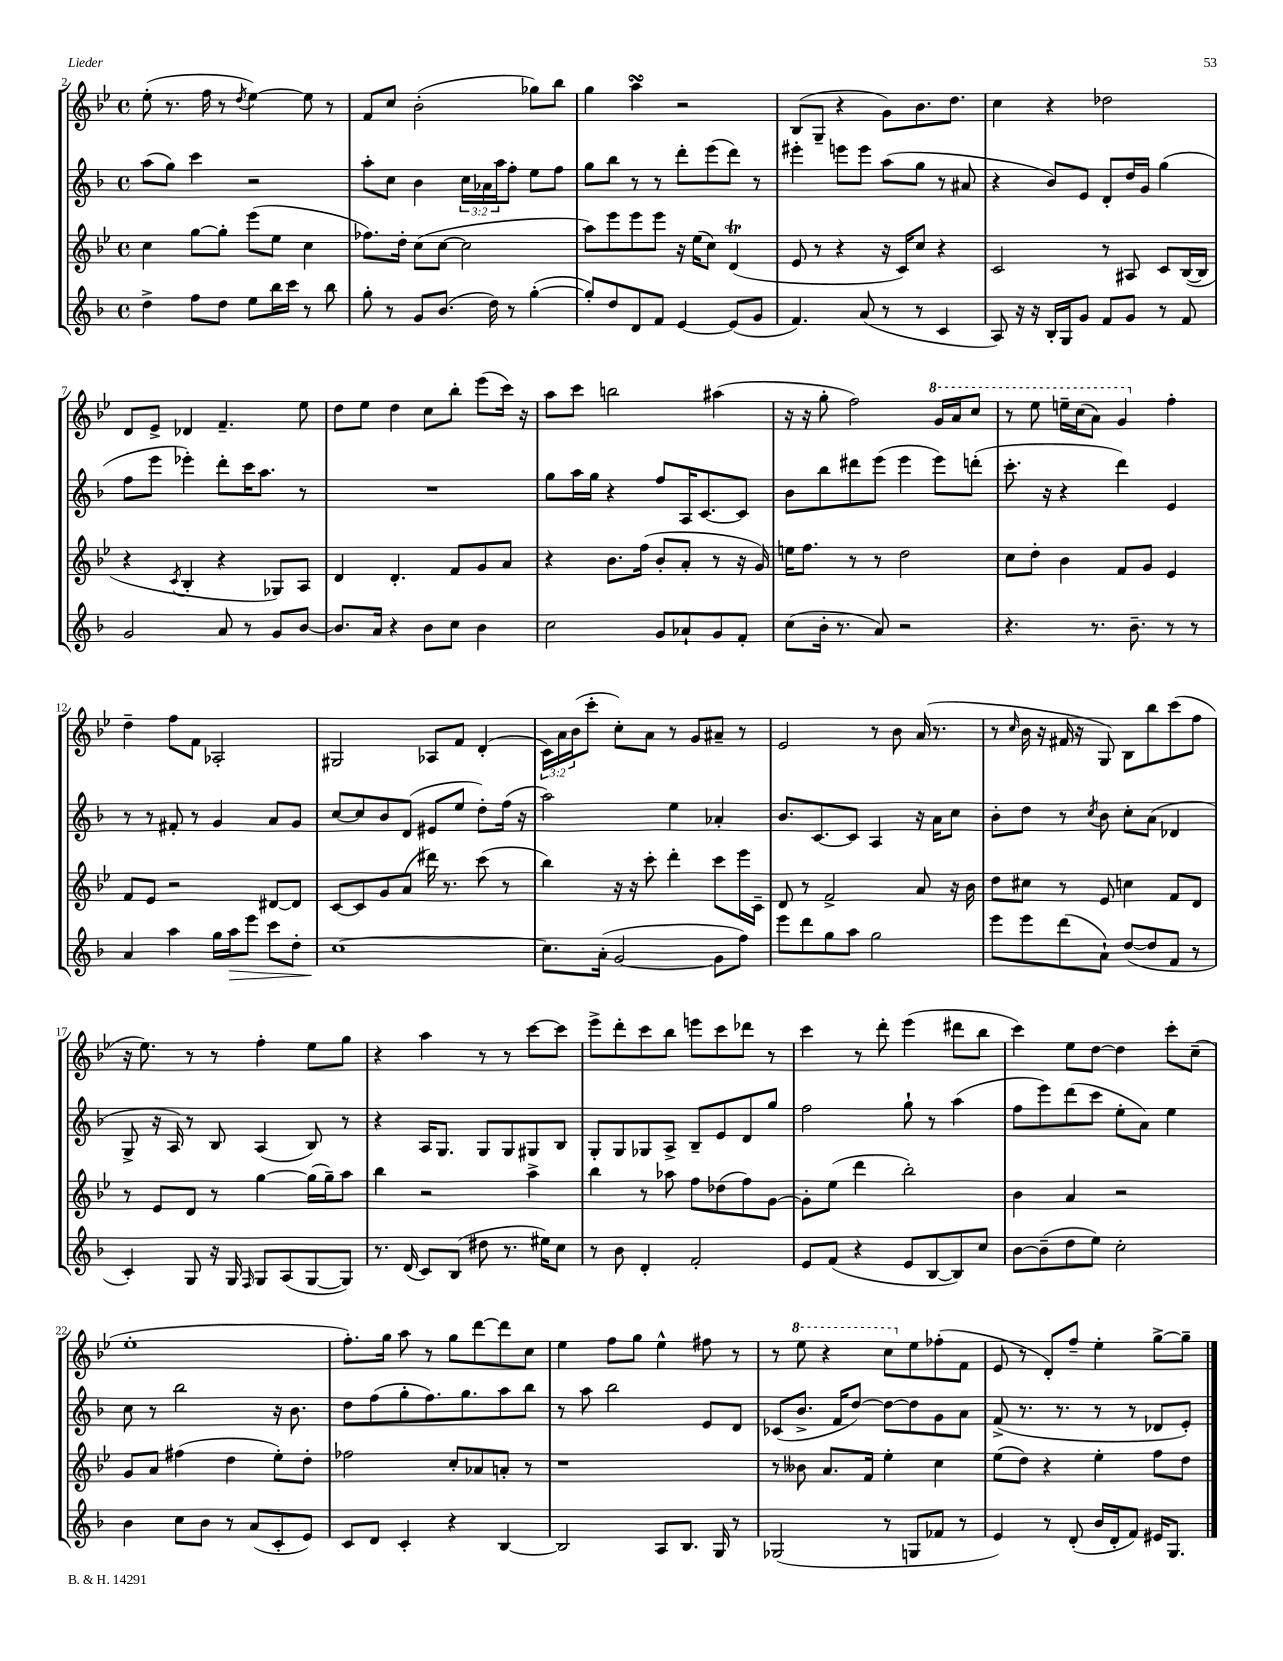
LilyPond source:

<<
\new StaffGroup <<
\new Staff = "s0" {
    \clef treble \key bes \major \defaultTimeSignature \time 4/4 \override Staff.TupletNumber.text = #tuplet-number::calc-fraction-text
    ees''8-.( r8. f''16 r8 \acciaccatura { d''8 } ees''4~) ees''8 r8 |
    f'8 c''8 bes'2-.( ges''8) bes''8 |
    g''4 a''4\turn r2 |
    bes8( g8-- r4 g'8) bes'8. d''8. |
    c''4 r4 des''2 |
    d'8 ees'8-> des'4 f'4.-- ees''8 |
    d''8 ees''8 d''4 c''8 bes''8-. ees'''8( c'''16) r16 |
    a''8 c'''8 b''2 ais''4( |
    r16 r16 g''8-. f''2) \ottava #1 g''16 a''16 c'''8 |
    r8 ees'''8 e'''16-- c'''16( a''8) g''4 \ottava #0 f''4-. |
    d''4-- f''8 f'8 aes2-. |
    gis2 aes8 f'8 d'4-.( |
    \tuplet 3/2 { c'16) a'16 bes'16( } c'''8-. c''8-.) a'8 r8 g'8 ais'8-- r8 |
    ees'2 r8 bes'8 a'16( r8. |
    r8 \grace { c''16 } bes'16 r16 fis'16 r16 g8) bes8 bes''8 c'''8( f''8 |
    r16 ees''8.) r8 r8 f''4-. ees''8 g''8 |
    r4 a''4 r8 r8 c'''8~ c'''8 |
    ees'''8-> d'''8-. c'''8 bes''8 e'''8 c'''8 des'''8 r8 |
    c'''4 r8 d'''8-. ees'''4( dis'''8 bes''8 |
    c'''4) ees''8 d''8~ d''4 c'''8-. c''8--( |
    ees''1-. |
    f''8.-.) g''16 a''8 r8 g''8 d'''8~ d'''8 c''8 |
    ees''4 f''8 g''8 ees''4-^ fis''8 r8 |
    r8 \ottava #1 ees'''8 r4 c'''8 \ottava #0 ees''8 fes''8-.( f'8 |
    ees'8 r8 d'8-.) f''8-- ees''4-. g''8~-> g''8-- \bar "|." |
}
\new Staff = "s1" {
    \clef treble \key f \major \defaultTimeSignature \time 4/4 \override Staff.TupletNumber.text = #tuplet-number::calc-fraction-text
    a''8( g''8) c'''4 r2 |
    a''8-. c''8 bes'4 \tuplet 3/2 { c''16 aes'16 a''16 } f''8-. e''8 f''8 |
    g''8 bes''8 r8 r8 d'''8-. e'''8( d'''8) r8 |
    eis'''4-. e'''8 e'''8 a''8( g''8 r8 ais'8 |
    r4 bes'8) e'8 d'8-. d''16 g'16 g''4( |
    f''8 e'''8 ees'''4-.) d'''8-. c'''16 a''8. r8 |
    R1 |
    g''8 a''16 g''16 r4 f''8 a16 c'8.~ c'8 |
    bes'8 bes''8 dis'''8 e'''8( e'''4 e'''8) d'''8-.( |
    c'''8.-. r16 r4 d'''4) e'4 |
    r8 r8 fis'8-. r8 g'4 a'8 g'8 |
    c''8~ c''8 bes'8 d'8( eis'8 e''8 d''8-.) f''16( r16 |
    a''2) e''4 aes'4-. |
    bes'8. c'8.~ c'8 a4 r16 a'16 c''8 |
    bes'8-. d''8 r8 \acciaccatura { c''8 } bes'8 c''8-. a'8( des'4 |
    g8-> r16 a16) r8 bes8 a4( bes8) r8 |
    r4 a16 g8. g8 g8 gis8 bes8 |
    g8-. g8 ges8 a8-> bes8-- e'8 d'8 g''8 |
    f''2 g''8-! r8 a''4( |
    f''8 e'''8) d'''8( c'''8 e''8-. a'8) e''4 |
    c''8 r8 bes''2 r16 bes'8. |
    d''8 f''8( g''8-. f''8.) g''8. a''8 bes''8 |
    r8 a''8 bes''2 e'8 d'8 |
    ces'8( bes'8.-> f'16 d''8~) d''8~ d''8 g'8 a'8 |
    f'8->( r8. r8. r8 r8 des'8 e'8-.) \bar "|." |
}
\new Staff = "s2" {
    \clef treble \key bes \major \defaultTimeSignature \time 4/4
    c''4 g''8~ g''8-. ees'''8( ees''8 c''4 |
    fes''8.) d''16-. c''8( c''8~ c''2 |
    a''8) ees'''8 ees'''8 ees'''8 r16 ees''16( c''8) d'4\trill( |
    ees'8 r8 r4 r16 c'16) c''8 r4 |
    c'2 r8 ais8 c'8 bes16~( bes16 |
    r4 \acciaccatura { c'8 } bes4-. r4 ges8) a8 |
    d'4 d'4.-. f'8 g'8 a'8 |
    r4 bes'8. f''16( bes'8-. a'8-. r8 r16 g'16) |
    e''16 f''8. r8 r8 d''2 |
    c''8 d''8-. bes'4 f'8 g'8 ees'4 |
    f'8 ees'8 r2 dis'8~ dis'8 |
    c'8~ c'8 g'8 a'8( dis'''16) r8. c'''8( r8 |
    bes''4) r16 r16 c'''8-. d'''4-. c'''8 ees'''16 c'16-- |
    d'8 r8 f'2-> a'8 r16 bes'16 |
    d''8 cis''8 r8 ees'8 c''4 f'8 d'8 |
    r8 ees'8 d'8 r8 g''4~ g''16( g''16--) a''8 |
    bes''4 r2 a''4-> |
    bes''4 r8 aes''8 f''8 des''8( f''8) g'8~ |
    g'8-. ees''8( d'''4 bes''2-.) |
    bes'4 a'4 r2 |
    g'8 a'8 fis''4( d''4 ees''8-.) d''8-. |
    fes''2 c''8-. aes'8 a'8-. r8 |
    r1 |
    r8 beses'8 a'8. f'16 ees''4-. c''4 |
    ees''8( d''8) r4 ees''4-. f''8 d''8 \bar "|." |
}
\new Staff = "s3" {
    \clef treble \key f \major \defaultTimeSignature \time 4/4
    d''4-> f''8 d''8 e''8 bes''16 c'''16 r8 bes''8 |
    g''8-. r8 g'8 bes'8.( d''16) r8 g''4~-.( |
    g''8-.) d''8 d'8 f'8 e'4~ e'8( g'8 |
    f'4.) a'8( r8 r8 c'4 |
    a8) r16 r16 bes16-. g16 g'8 f'8 g'8 r8 f'8 |
    g'2 a'8 r8 g'8 bes'8~ |
    bes'8. a'16 r4 bes'8 c''8 bes'4 |
    c''2 g'8 aes'8-! g'8 f'8-. |
    c''8( bes'16-. r8. a'8) r2 |
    r4. r8. bes'8.-- r8 r8 |
    a'4 a''4 g''16 a''16\> e'''8 c'''8 d''8-. |
    c''1~\! |
    c''8. a'16-.( g'2~ g'8 f''8) |
    e'''8 d'''8 g''8 a''8 g''2 |
    e'''8 e'''8 d'''8( a'8-!) d''8~( d''8 f'8 r8 |
    c'4-.) g8 r16 g16 \grace { f16 } g8 a8( g8~ g8) |
    r8. d'16( c'8) bes8( dis''8 r8. eis''16) c''8 |
    r8 bes'8 d'4-. f'2-. |
    e'8 f'8( r4 e'8 bes8~ bes8) c''8 |
    bes'8~ bes'8--( d''8 e''8) c''2-. |
    bes'4 c''8 bes'8 r8 a'8( c'8-. e'8) |
    c'8 d'8 c'4-. r4 bes4~ |
    bes2 a8 bes8. g16 r8 |
    ges2( r8 g8 fes'8 r8 |
    e'4) r8 d'8-.( bes'16 d'16-. f'8) eis'16 g8. \bar "|." |
}
>>
>>
\layout { \context { \Score currentBarNumber = #2 } }
